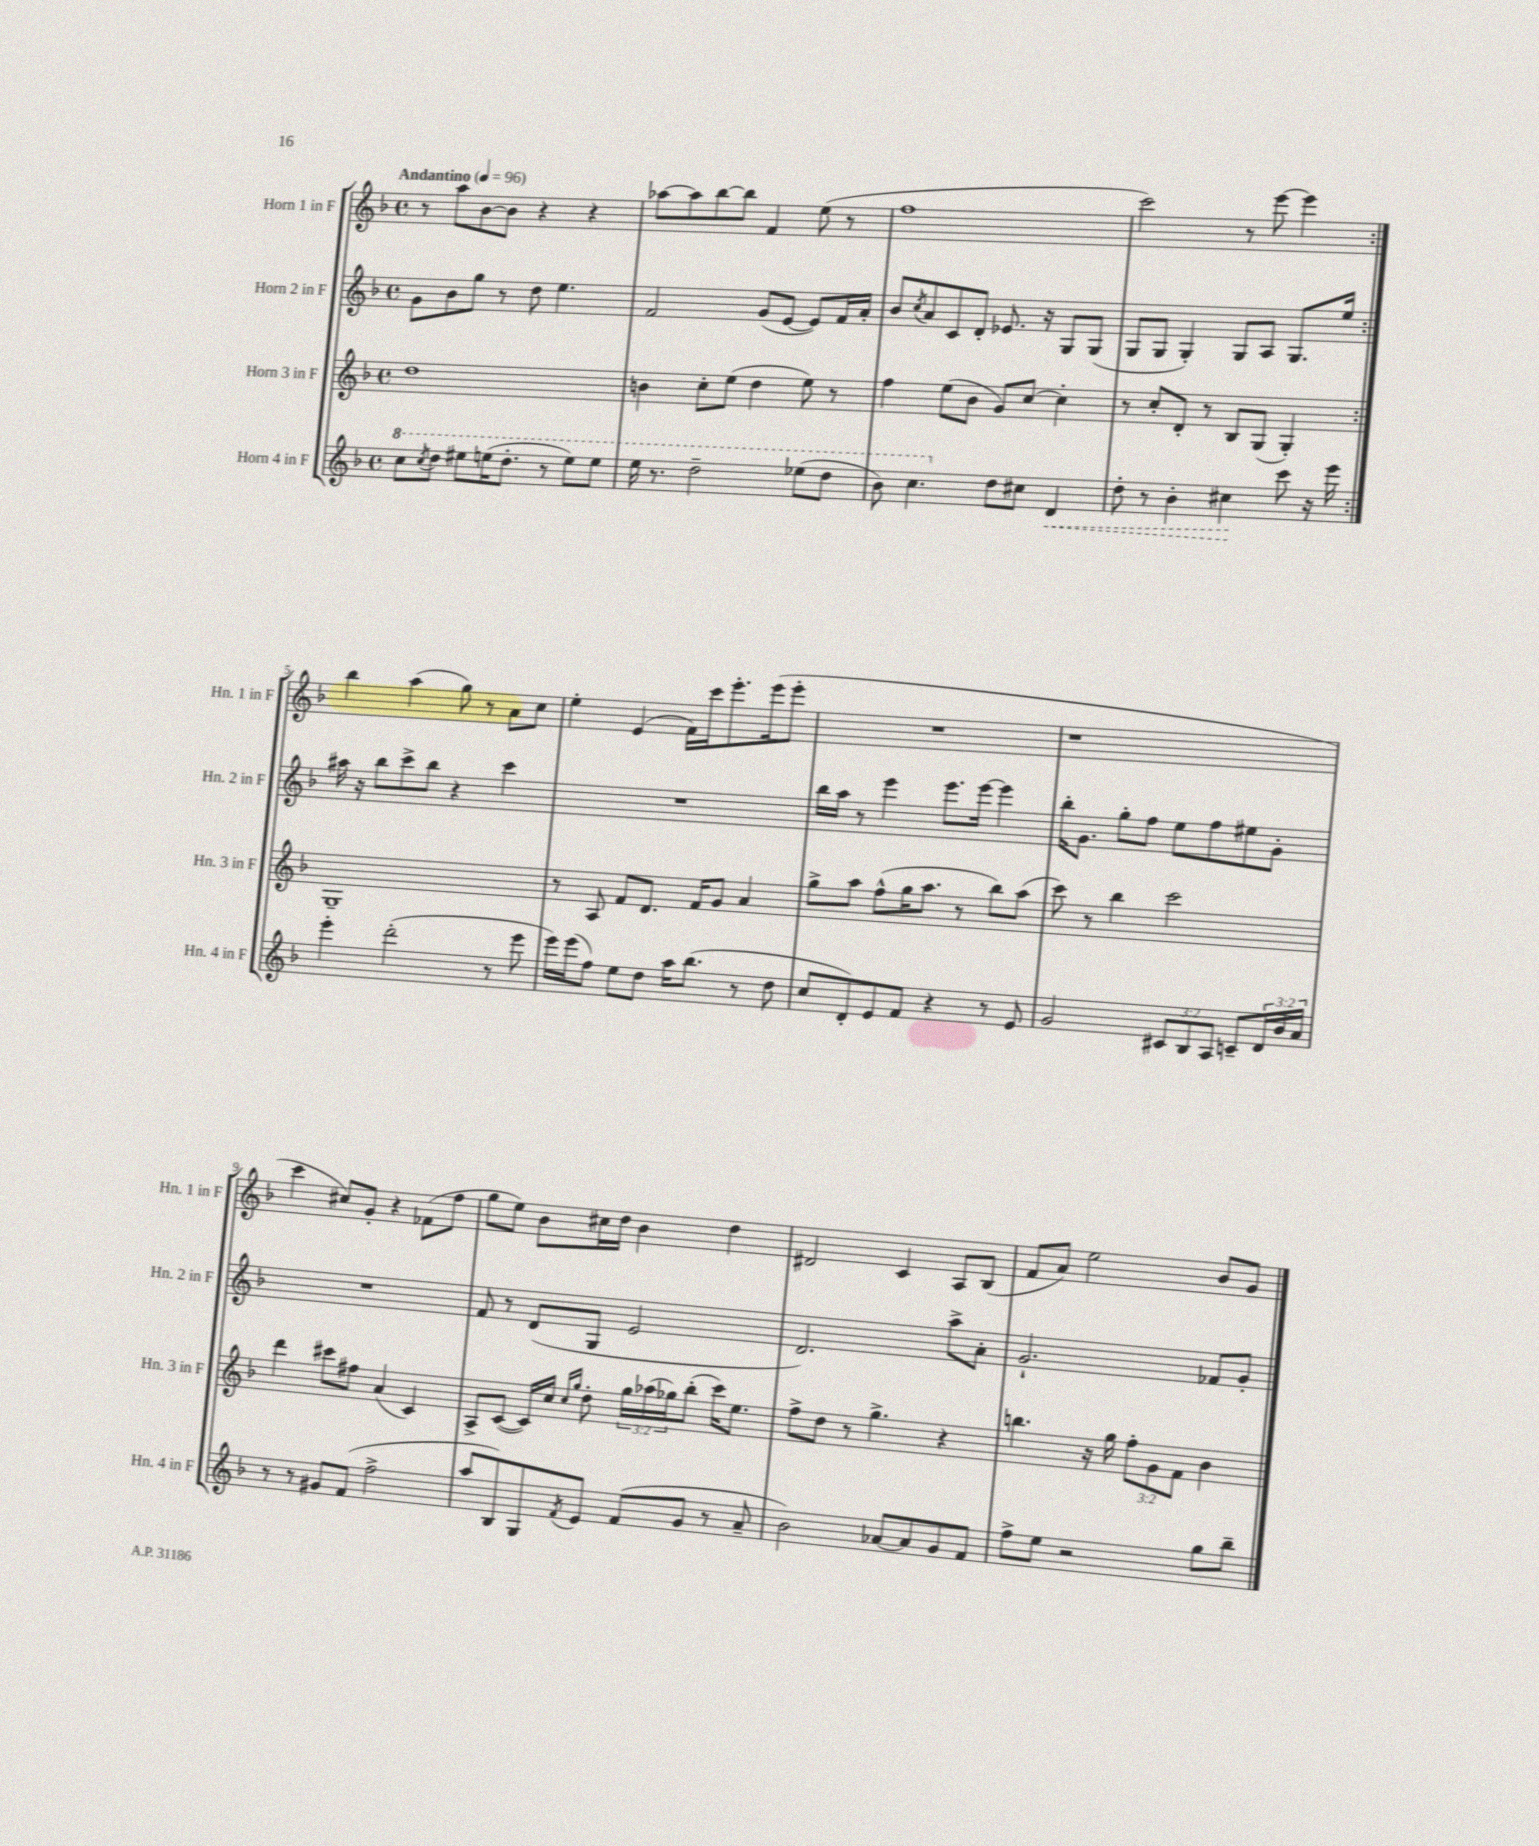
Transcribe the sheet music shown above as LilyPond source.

<<
\new StaffGroup <<
\new Staff = "s0" \with { instrumentName = "Horn 1 in F" shortInstrumentName = "Hn. 1 in F" } {
    \clef treble \key f \major \defaultTimeSignature \time 4/4 \tempo "Andantino" 4 = 96
    \repeat volta 2 { r8 a''8 bes'8~ bes'8 r4 r4 |
    aes''8~ aes''8 bes''8~ bes''8 f'4 e''8( r8 |
    f''1 |
    c'''2) r8 e'''8~ e'''4 | }
    bes''4 a''4( g''8) r8 a'8 c''8 |
    e''4-. e'4( f'16) c'''16 e'''8.-. e'''16( e'''8-. |
    R1 |
    r1 |
    c'''4 cis''8) g'8-. r4 fes'8( f''8 |
    g''8 e''8) bes'8 cis''16 d''16 bes'4 d''4 |
    dis'2 c'4 a8 bes8( |
    f'8 a'8) e''2 bes'8 g'8 \bar "|." |
}
\new Staff = "s1" \with { instrumentName = "Horn 2 in F" shortInstrumentName = "Hn. 2 in F" } {
    \clef treble \key f \major \defaultTimeSignature \time 4/4
    \repeat volta 2 { g'8 bes'8 g''8 r8 d''8 e''4. |
    f'2 g'8( e'8~ e'8) f'16 a'16-. |
    bes'8 \acciaccatura { c''8 } a'8 c'8 d'8-. ees'8. r16 g8 g8( |
    g8 g8 g4-.) g8 a8 g8. e''16 | }
    ais''16 r16 bes''8 c'''8-> bes''8 r4 c'''4 |
    R1 |
    bes''16 a''16 r8 e'''4 e'''8. e'''16~ e'''4 |
    bes''16-. g'8. g''8-. f''8 e''8 f''8 eis''8 g'8-. |
    R1 |
    f'8 r8 d'8( g8 e'2 |
    d'2.) a''8-> a'8-. |
    g'2.-! fes'8 g'8-. \bar "|." |
}
\new Staff = "s2" \with { instrumentName = "Horn 3 in F" shortInstrumentName = "Hn. 3 in F" } {
    \clef treble \key f \major \defaultTimeSignature \time 4/4 \override Staff.TupletNumber.text = #tuplet-number::calc-fraction-text
    \repeat volta 2 { d''1 |
    b'4 c''8-. e''8( d''4 e''8) r8 |
    f''4 e''8( bes'8 g'8) c''8~ c''4-. |
    r8 c''8-. d'8-. r8 bes8 g8( g4-.) | }
    g1-- |
    r8 a8 f'8 d'8. f'16 g'8 a'4 |
    g''8-> a''8 f''8-^( g''16 a''8. r8 bes''8) a''8( |
    c'''8) r8 bes''4 c'''2 |
    d'''4 cis'''8 fis''8 a'4( c'4) |
    a8-> c'8~( c'16) c''16 \grace { c''16 g''16 } d''8-. \tuplet 3/2 { g''16 aes''16( ges''16) } bes''8-.( c'''16) e''8. |
    f''8-> d''8 r8 g''4.-> r4 |
    b''4. r16 g''16 \tuplet 3/2 { f''8-. g'8 f'8 } bes'4 \bar "|." |
}
\new Staff = "s3" \with { instrumentName = "Horn 4 in F" shortInstrumentName = "Hn. 4 in F" } {
    \clef treble \key f \major \defaultTimeSignature \time 4/4 \override Staff.TupletNumber.text = #tuplet-number::calc-fraction-text
    \repeat volta 2 { \ottava #1 c'''8 \acciaccatura { c'''8 } d'''8 eis'''8 e'''16( d'''8.-. r8 e'''8) e'''8 |
    e'''16 r8. d'''2-- ees'''8( d'''8 |
    bes''8) c'''4. \ottava #0 d''8 cis''8 \once \override Hairpin.style = #'dashed-line d'4\< |
    d''8-. r8 bes'4-. cis''4\! c'''8 r16 e'''16 | }
    e'''4-. d'''2-.( r8 e'''8 |
    e'''16) e'''16( f''8) e''8 d''8 a''16 bes''8.( r8 d''8 |
    c''8 d'8-.) e'8 f'8 r4 r8 e'8 |
    g'2 \tuplet 3/2 { cis'8 bes8 a8 } c'8-- \tuplet 3/2 { d'16 bes'16 a'16 } |
    r8 r8 gis'8 f'8( f''2-> |
    a''8 bes8) g8 \acciaccatura { f'8 } e'8 f'8( g'8 r8 a'8-- |
    bes'2) aes'8~ aes'8 g'8 f'8 |
    f''8-> e''8 r2 g''8 bes''8-- \bar "|." |
}
>>
>>
